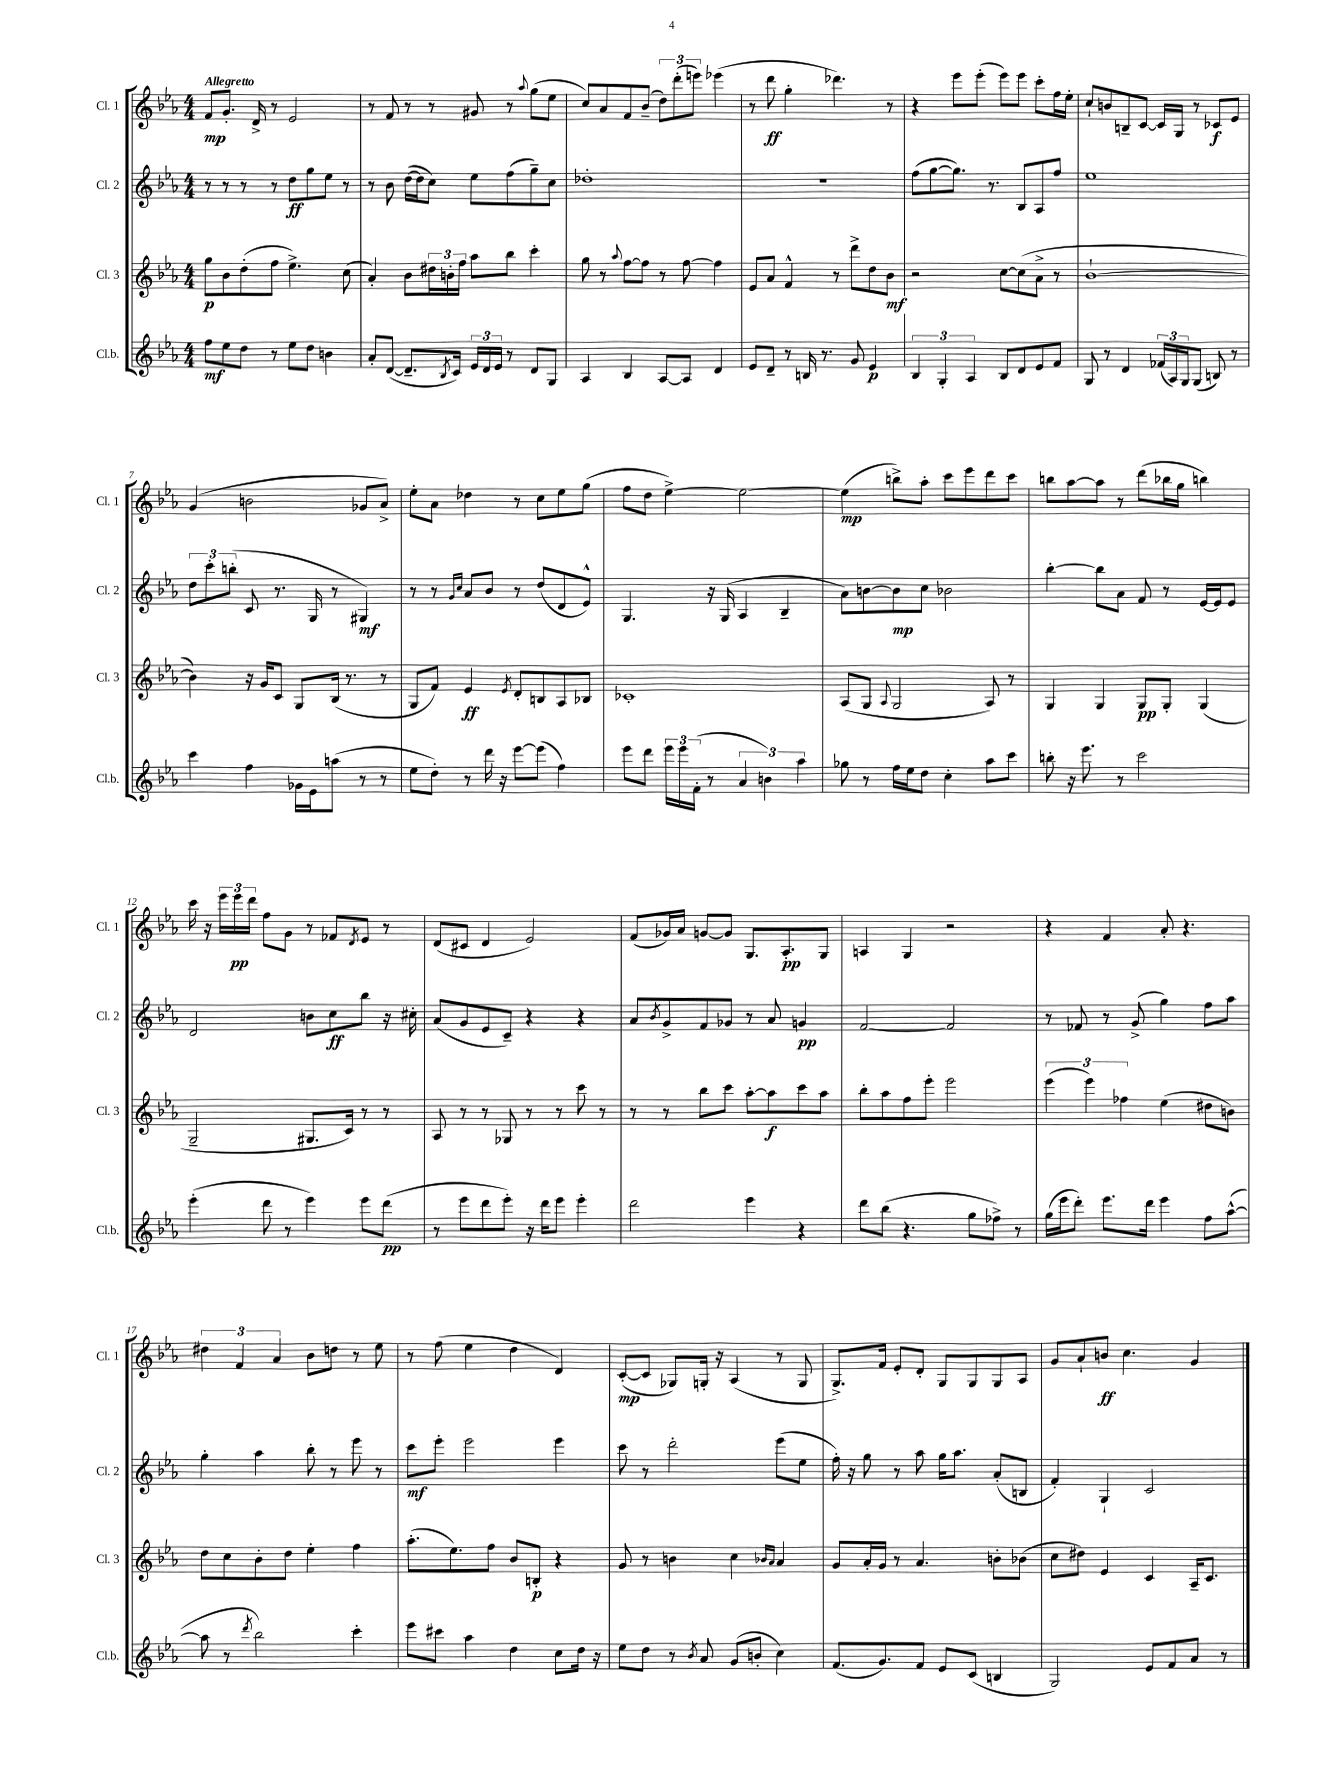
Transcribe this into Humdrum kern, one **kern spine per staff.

**kern	**dynam	**kern	**dynam	**kern	**dynam	**kern	**dynam
*part4	*part4	*part3	*part3	*part2	*part2	*part1	*part1
*staff4	*staff4	*staff3	*staff3	*staff2	*staff2	*staff1	*staff1
*I"Cl.b.	*	*I"Cl. 3	*	*I"Cl. 2	*	*I"Cl. 1	*
*I'Cl.b.	*	*I'Cl. 3	*	*I'Cl. 2	*	*I'Cl. 1	*
*clefG2	*	*clefG2	*	*clefG2	*	*clefG2	*
*k[b-e-a-]	*	*k[b-e-a-]	*	*k[b-e-a-]	*	*k[b-e-a-]	*
*M4/4	*	*M4/4	*	*M4/4	*	*M4/4	*
=1	=1	=1	=1	=1	=1	=1	=1
!	!	!	!	!	!	!LO:TX:a:B:t=Allegretto	!
8ff\L	mf	8gg\L	p	8r	.	8f/L	mp
8ee-\	.	8b-\	.	8r	.	8.g'/J	.
8dd\J	.	(8dd'\	.	8r	.	.	.
.	.	.	.	.	.	16d^/	.
8r	.	8ff\J	.	8r	.	8r	.
8ee-\L	.	4.ee-^\)	.	8dd\L	ff	2e-/	.
8dd\J	.	.	.	8gg\	.	.	.
4bn\	.	.	.	8ee-\J	.	.	.
.	.	(8cc\	.	8r	.	.	.
=2	=2	=2	=2	=2	=2	=2	=2
8a-'/L	.	4a-'/)	.	8r	.	8r	.
([8d/J	.	.	.	8b-\	.	8f/	.
8.d~/L]	.	8b-\L	.	([16dd\LL	.	8r	.
.	.	.	.	16dd\J]	.	.	.
.	.	24dd#X\L	.	8cc\J)	.	8r	.
.	.	24bn'\	.	.	.	.	.
8qB-/	.	.	.	.	.	.	.
16c/Jk)	.	.	.	.	.	.	.
.	.	24ff\JJ	.	.	.	.	.
24e-/LL	.	8aa-\L	.	8ee-\L	.	8g#X/	.
24d/	.	.	.	.	.	.	.
24e-/JJ	.	.	.	.	.	.	.
8r	.	8bb-\J	.	(8ff\	.	8r	.
.	.	.	.	.	.	8qqaa-/	.
8d/L	.	4ccc'\	.	8gg~\)	.	(8gg\L	.
8G/J	.	.	.	8cc\J	.	8ee-\J	.
=3	=3	=3	=3	=3	=3	=3	=3
4A-/	.	8gg\	.	1dd-X'	.	8cc/L)	.
.	.	8r	.	.	.	8a-/	.
.	.	8qqaa-/	.	.	.	.	.
4B-/	.	[8ff\L	.	.	.	8f/	.
.	.	8ff\J]	.	.	.	(8b-~/J	.
[8A-/L	.	8r	.	.	.	12dd\L)	.
.	.	.	.	.	.	(12ddd'\	.
8A-/J]	.	[8ff\	.	.	.	.	.
.	.	.	.	.	.	12eeen\J)	.
4d/	.	4ff\]	.	.	.	(4eee-X\	.
=4	=4	=4	=4	=4	=4	=4	=4
8e-/L	.	8e-/L	.	1r	.	8r	.
8d~/J	.	8a-/J	.	.	.	8ddd\	ff
8r	.	4f^^/	.	.	.	4gg'\	.
16Bn/	.	.	.	.	.	.	.
8.r	.	.	.	.	.	.	.
.	.	8r	.	.	.	4.ddd-X\)	.
8g/	.	8ddd^\L	.	.	.	.	.
4e-/	p	8dd\	.	.	.	.	.
.	.	8b-\J	mf	.	.	8r	.
=5	=5	=5	=5	=5	=5	=5	=5
6B-/	.	2r	.	(8ff\L	.	4r	.
.	.	.	.	[8gg\	.	.	.
6G'/	.	.	.	.	.	.	.
.	.	.	.	8.gg\J])	.	8eee-\L	.
6A-/	.	.	.	.	.	.	.
.	.	.	.	.	.	(8eee-'\J	.
.	.	.	.	8.r	.	.	.
8B-/L	.	[8cc\L	.	.	.	8eee-\L)	.
8d/	.	(8cc\]	.	8B-/L	.	8eee-\J	.
8e-/	.	8a-^\J	.	8A-/	.	8ccc'\L	.
8f/J	.	8r	.	8ff/J	.	16ff\L	.
.	.	.	.	.	.	16ee-'\JJ	.
=6	=6	=6	=6	=6	=6	=6	=6
8G/	.	[1b-`	.	1ee-	.	8cc`/L	.
8r	.	.	.	.	.	8bn/	.
4d/	.	.	.	.	.	8Bn~/	.
.	.	.	.	.	.	[8c/J	.
(24f-X/LL	.	.	.	.	.	16c/LL]	.
24A-/)	.	.	.	.	.	.	.
.	.	.	.	.	.	16G/JJ	.
24G/J	.	.	.	.	.	.	.
(8G/J	.	.	.	.	.	8r	.
8Bn/)	.	.	.	.	.	8c-X/L	f
8r	.	.	.	.	.	8e-/J	.
!!LO:LB:g=z
=7	=7	=7	=7	=7	=7	=7	=7
4ccc\	.	4b-\])	.	12dd\L	.	(4g/	.
.	.	.	.	12ccc'\	.	.	.
.	.	.	.	(12bbn'\J	.	.	.
4ff\	.	16r	.	8c/	.	2bn\	.
.	.	16g/KL	.	.	.	.	.
.	.	8c/J	.	8.r	.	.	.
16g-X\LL	.	8G/L	.	.	.	.	.
16e-\J	.	.	.	16G/	.	.	.
(8aan\J	.	(16B-/Jk	.	8r	.	.	.
.	.	8.r	.	.	.	.	.
8r	.	.	.	4G#X/)	mf	8g-X/L	.
8r	.	8r	.	.	.	8a-^/J)	.
=8	=8	=8	=8	=8	=8	=8	=8
8ee-\L	.	8G/L	.	8r	.	8ee-'\L	.
8dd'\J)	.	8f/J)	.	8r	.	8a-\J	.
.	.	.	.	16qqg/LL	.	.	.
.	.	.	.	16qqcc/JJ	.	.	.
8r	.	4e-/	ff	8a-/L	.	4dd-X\	.
16ddd\	.	.	.	8b-/J	.	.	.
16r	.	.	.	.	.	.	.
.	.	8qe-/	.	.	.	.	.
[8eee-\L	.	8d'/L	.	8r	.	8r	.
(8eee-\J]	.	8Bn/	.	(8dd/L	.	8cc\L	.
4ff\)	.	8A-/	.	8d/	.	8ee-\	.
.	.	8B-X/J	.	8e-^^/J)	.	(8gg\J	.
=9	=9	=9	=9	=9	=9	=9	=9
8eee-\L	.	1c-X'	.	4.G/	.	8ff\L	.
8ddd\J	.	.	.	.	.	8dd\J	.
24eee-\LL	.	.	.	.	.	[4ee-^\)	.
24eee-\	.	.	.	.	.	.	.
(24f'\JJ	.	.	.	.	.	.	.
8r	.	.	.	16r	.	.	.
.	.	.	.	(16G/	.	.	.
6a-/	.	.	.	4A-/	.	2ee-\_	.
6bn\)	.	.	.	.	.	.	.
.	.	.	.	4B-~/	.	.	.
6aa-\	.	.	.	.	.	.	.
=10	=10	=10	=10	=10	=10	=10	=10
8gg-X\	.	(8A-/L	.	8a-\L)	.	(4ee-\]	mp
8r	.	8G/J	.	[8bn\	.	.	.
.	.	8qqA-/	.	.	.	.	.
16ff\LL	.	2G/	.	8b\]	mp	8bbn^\L)	.
16ee-\J	.	.	.	.	.	.	.
8dd\J	.	.	.	8cc\J	.	8aa-'\J	.
4cc'\	.	.	.	2b-X\	.	8ccc\L	.
.	.	.	.	.	.	8eee-\	.
8aa-\L	.	8A-/)	.	.	.	8ddd\	.
8ccc\J	.	8r	.	.	.	8ccc\J	.
=11	=11	=11	=11	=11	=11	=11	=11
8bbn'\	.	4G/	.	[4bb-'\	.	8bbn\L	.
16r	.	.	.	.	.	[8aa-\	.
8.eee-\	.	.	.	.	.	.	.
.	.	4G/	.	8bb-\L]	.	8aa-\J]	.
8r	.	.	.	8a-\J	.	8r	.
2ccc\	.	8G/L	pp	8f/	.	(8ddd\L	.
.	.	8G'/J	.	8r	.	16bb-X\L	.
.	.	.	.	.	.	16gg\JJ	.
.	.	(4G/	.	[16e-/LL	.	4bbn\)	.
.	.	.	.	16e-/J]	.	.	.
.	.	.	.	8e-/J	.	.	.
!!LO:LB:g=z
=12	=12	=12	=12	=12	=12	=12	=12
(4eee-'\	.	2G~/	.	2d/	.	16ccc\	.
.	.	.	.	.	.	16r	.
.	.	.	.	.	.	24eee-\LL	.
.	.	.	.	.	.	24eee-\	pp
.	.	.	.	.	.	24ddd\JJ	.
8ddd\	.	.	.	.	.	8ff\L	.
8r	.	.	.	.	.	8g\J	.
4eee-\)	.	8.G#X/L	.	8bn\L	.	8r	.
.	.	.	.	8cc\	ff	8f-X/L	.
.	.	16c/Jk)	.	.	.	.	.
.	.	.	.	.	.	8qd/	.
8eee-\L	.	8r	.	8bb-\J	.	8e-/J	.
(8ddd\J	pp	8r	.	16r	.	8r	.
.	.	.	.	16cc#X'\	.	.	.
=13	=13	=13	=13	=13	=13	=13	=13
8r	.	8A-/	.	(8a-/L	.	(8d/L	.
8eee-\L	.	8r	.	8g/	.	8c#X/J	.
8ddd\	.	8r	.	8e-/	.	4d/	.
8eee-'\J)	.	8G-X/	.	8c~/J)	.	.	.
16r	.	8r	.	4r	.	2e-/)	.
16ddd\KL	.	.	.	.	.	.	.
8eee-\J	.	8r	.	.	.	.	.
4eee-'\	.	8ccc\	.	4r	.	.	.
.	.	8r	.	.	.	.	.
=14	=14	=14	=14	=14	=14	=14	=14
2ddd\	.	8r	.	8a-/L	.	(8f/L	.
.	.	.	.	8qb-/	.	.	.
.	.	8r	.	8g^/	.	16g-X/L)	.
.	.	.	.	.	.	16a-/JJ	.
.	.	8bb-\L	.	8f/	.	[8gn/L	.
.	.	8ccc\J	.	8g-X/J	.	8g/J]	.
4eee-\	.	[8aa-'\L	.	8r	.	8.G/L	.
.	.	8aa-\]	f	8a-/	.	.	.
.	.	.	.	.	.	8.A-'/	pp
4r	.	8ccc\	.	4gn/	pp	.	.
.	.	8aa-\J	.	.	.	8G/J	.
=15	=15	=15	=15	=15	=15	=15	=15
8ddd\L	.	8bb-'\L	.	[2f/	.	4An/	.
(8bb-\J	.	8aa-\	.	.	.	.	.
4.r	.	8ff\	.	.	.	4G/	.
.	.	8eee-'\J	.	.	.	.	.
.	.	2eee-\	.	2f/]	.	2r	.
8gg\L	.	.	.	.	.	.	.
8ff-X^\J)	.	.	.	.	.	.	.
8r	.	.	.	.	.	.	.
=16	=16	=16	=16	=16	=16	=16	=16
(16gg\LL	.	(6eee-\	.	8r	.	4r	.
16eee-\J	.	.	.	.	.	.	.
8ddd'\J)	.	.	.	8f-X/	.	.	.
.	.	6eee-\)	.	.	.	.	.
8.eee-\L	.	.	.	8r	.	4f/	.
.	.	6ff-X\	.	.	.	.	.
.	.	.	.	(8g^/	.	.	.
16ddd\Jk	.	.	.	.	.	.	.
4eee-\	.	(4ee-\	.	4gg\)	.	8a-'/	.
.	.	.	.	.	.	4.r	.
8ff\L	.	8dd#X\L	.	8ff\L	.	.	.
([8aa-^^\J	.	8bn\J)	.	8aa-\J	.	.	.
!!LO:LB:g=z
=17	=17	=17	=17	=17	=17	=17	=17
8aa-\]	.	8dd\L	.	4gg'\	.	6dd#X\	.
8r	.	8cc\	.	.	.	.	.
.	.	.	.	.	.	6f/	.
8qddd/	.	.	.	.	.	.	.
2bb-\)	.	8b-'\	.	4aa-\	.	.	.
.	.	.	.	.	.	6a-/	.
.	.	8dd\J	.	.	.	.	.
.	.	4ee-'\	.	8bb-'\	.	8b-\L	.
.	.	.	.	8r	.	8ddn\J	.
4ccc'\	.	4ff\	.	8eee-\	.	8r	.
.	.	.	.	8r	.	8ee-\	.
=18	=18	=18	=18	=18	=18	=18	=18
8eee-\L	.	(8.aa-'\L	.	8ccc\L	mf	8r	.
8ccc#X\J	.	.	.	8eee-'\J	.	(8ff\	.
.	.	8.ee-\)	.	.	.	.	.
4aa-\	.	.	.	2eee-\	.	4ee-\	.
.	.	8ff\J	.	.	.	.	.
4dd\	.	8b-/L	.	.	.	4dd\	.
.	.	8Bn'/J	p	.	.	.	.
8cc\L	.	4r	.	4eee-\	.	4d/)	.
16dd\Jk	.	.	.	.	.	.	.
16r	.	.	.	.	.	.	.
=19	=19	=19	=19	=19	=19	=19	=19
8ee-\L	.	8g/	.	8ccc\	.	([8c'/L	mp
8dd\J	.	8r	.	8r	.	8c/J]	.
8r	.	4bn\	.	2ddd'\	.	8G-X/L)	.
8qb-/	.	.	.	.	.	.	.
8a-/	.	.	.	.	.	16Gn'/Jk	.
.	.	.	.	.	.	16r	.
(8g/L	.	4cc\	.	.	.	(4A-/	.
8bn'/J	.	.	.	.	.	.	.
.	.	16qqb-X/LL	.	.	.	.	.
.	.	16qqa-/JJ	.	.	.	.	.
4cc\)	.	4a-/	.	(8eee-\L	.	8r	.
.	.	.	.	8ee-\J	.	8G/	.
=20	=20	=20	=20	=20	=20	=20	=20
(8.f/L	.	8g/L	.	16ff'\)	.	8.G^/L)	.
.	.	.	.	16r	.	.	.
.	.	16a-'/L	.	8gg\	.	.	.
8.g/)	.	16g/JJ	.	.	.	16f/Jk	.
.	.	8r	.	8r	.	8e-'/L	.
8f/J	.	4.a-/	.	8aa-\	.	8d'/J	.
8e-/L	.	.	.	16gg\KL	.	8G/L	.
.	.	.	.	8.aa-\J	.	.	.
(8c/J	.	.	.	.	.	8G/	.
4Bn/	.	8bn'\L	.	(8a-'/L	.	8G/	.
.	.	(8b-X\J	.	8Bn/J	.	8A-/J	.
=21	=21	=21	=21	=21	=21	=21	=21
2G/)	.	8cc\L	.	4f'/)	.	8g/L	.
.	.	8dd#X\J)	.	.	.	8a-`/	.
.	.	4e-/	.	4G`/	.	8bn/J	ff
.	.	.	.	.	.	4.cc\	.
8e-/L	.	4c/	.	2c/	.	.	.
8f/	.	.	.	.	.	.	.
8a-/J	.	16A-~/KL	.	.	.	4g/	.
.	.	8.c/J	.	.	.	.	.
8r	.	.	.	.	.	.	.
==	==	==	==	==	==	==	==
*-	*-	*-	*-	*-	*-	*-	*-
